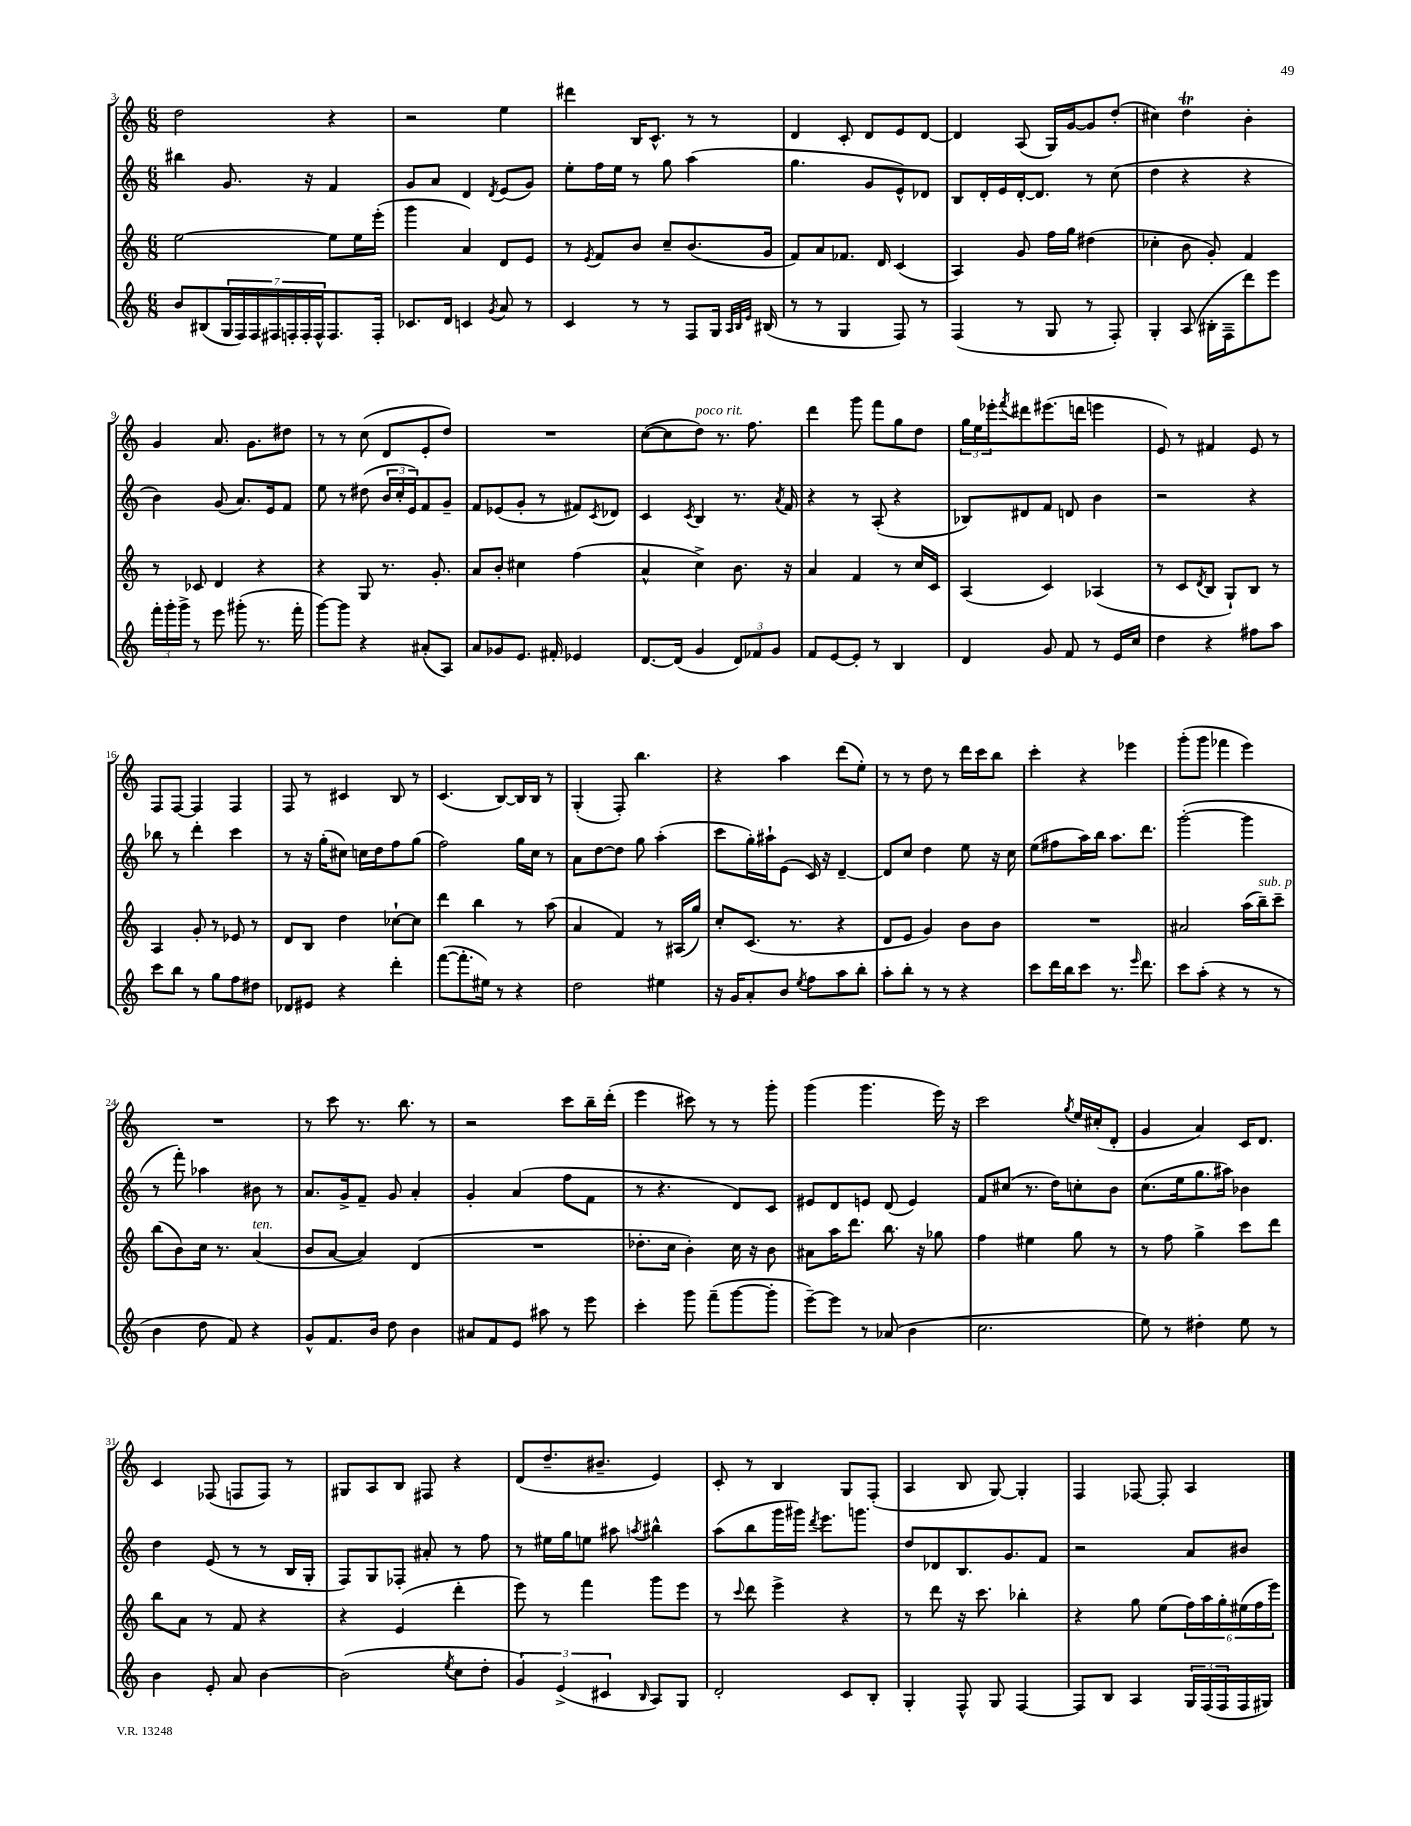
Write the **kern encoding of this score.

**kern	**kern	**kern	**kern
*part4	*part3	*part2	*part1
*staff4	*staff3	*staff2	*staff1
*clefG2	*clefG2	*clefG2	*clefG2
*k[]	*k[]	*k[]	*k[]
*M6/8	*M6/8	*M6/8	*M6/8
=3	=3	=3	=3
8b/L	[2ee\	4bb#X\	2dd\
(8B#X/	.	.	.
28G/L	.	8.g/	.
28F/)	.	.	.
28F/	.	.	.
28F#X/	.	.	.
28Fn'/	.	.	.
28F'/	.	.	.
.	.	16r	.
28F^^/J	.	.	.
8.F/	8ee\L]	4f/	4r
.	16ee\L	.	.
16F'/Jk	(16eee'\JJ	.	.
=4	=4	=4	=4
8.c-X/L	4ggg\	8g/L	2r
.	.	8a/J	.
16d/Jk	.	.	.
4cn/	4a/)	4d/	.
8qg/	.	8qd/	.
8a/	8d/L	(8e/L	4ee\
8r	8e/J	8g/J)	.
=5	=5	=5	=5
4c/	8r	8ee'\L	4ddd#X\
.	8qe/	.	.
.	8f/L	16ff\L	.
.	.	16ee\JJ	.
8r	8b/J	8r	16B/KL
.	.	.	8.c^^/J
8r	8cc~/L	8gg\	.
8F/L	(8.b/	(4aa\	8r
16G/Jk	.	.	8r
32qqA/LLL	.	.	.
32qqB/	.	.	.
32qqe/JJJ	.	.	.
(16B#X/	16g/Jk	.	.
=6	=6	=6	=6
8r	8f/L)	4.gg\	4d/
8r	8a/	.	.
4G/	8.f-X/J	.	8c'/
.	.	8g/L	8d/L
.	16d/	.	.
8F/)	(4c/	8e^^/)	8e/
8r	.	8d-X/J	[8d/J
=7	=7	=7	=7
(4F/	4A/)	8B/L	4d/]
.	.	16d'/L	.
.	.	16e/	.
8r	8g/	[16d'/J	(8A/
.	.	8.d/J]	.
8G/	16ff\LL	.	16G/LL)
.	16gg\JJ	.	[16g/J
8r	(4dd#X\	8r	8g/]
8F'/)	.	(8cc\	(8dd'/J
=8	=8	=8	=8
4G'/	4cc-X'\	4dd\	4cc#X\)
(8A/	8b\	4r	4ddT\
16B#X'\LL	8g'/)	.	.
16F~\J	.	.	.
8ddd\)	4f/	4r	4b'\
8eee\J	.	.	.
!!LO:LB:g=z
=9	=9	=9	=9
24fff'\LL	8r	4b\)	4g/
24ggg'\	.	.	.
24ggg^\JJ	.	.	.
8r	8c-X/	.	.
8eee\	4d/	(8g/	8.a/
(8ggg#X'\	.	8.a/L)	.
.	.	.	8.g\L
8.r	4r	.	.
.	.	16e/k	.
.	.	8f/J	8dd#X\J
16fff'\	.	.	.
=10	=10	=10	=10
[8ggg\L)	4r	8ee\	8r
8ggg\J]	.	8r	8r
4r	8G/	(8dd#X\	(8cc\
.	8.r	24b/LL	8d/L
.	.	24cc'/	.
.	.	24e/J)	.
(8a#X'/L	.	8f/	8e'/
.	8.g'/	.	.
8A/J)	.	8g~/J	8dd/J)
=11	=11	=11	=11
8a/L	8a/L	8f/L	2.r
8g-X/	8b'/J	(8e-X/	.
8.e/J	4cc#X\	8g'/J	.
.	.	8r	.
16f#X'/	.	.	.
4e-X/	(4ff\	8f#X/L)	.
.	.	8qc/	.
.	.	8d-X/J	.
=12	=12	=12	=12
[8.d/L	4a^^/	4c/	([8cc\L
.	.	.	8cc\]
(16d/Jk]	.	.	.
.	.	8qc/	.
!	!	!	!LO:TX:a:i:t=poco rit.
4g/	4cc^\)	4B/	8dd\J)
.	.	.	8.r
12d/L)	8.b\	8.r	.
.	.	.	8.ff\
12f-X/	.	.	.
12g/J	.	.	.
.	.	8qa/	.
.	16r	16f/	.
=13	=13	=13	=13
8f/L	4a/	4r	4ddd\
[8e/	.	.	.
8e'/J]	4f/	8r	8ggg\
8r	.	(8A'/	8fff\L
4B/	8r	4r	8gg\
.	16cc/LL	.	8dd\J
.	16c/JJ	.	.
=14	=14	=14	=14
4d/	(4A/	8B-X/L)	24gg\LL
.	.	.	24ee\
.	.	.	24eee-X'\J
.	.	.	8qfff/
.	.	8d#X/	8ddd#X\
8g/	4c/)	8f/J	(8.eee#X\
8f/	.	8dn/	.
.	.	.	16dddn\Jk
8r	(4A-X/	4b\	4eeen\
16e/LL	.	.	.
16cc/JJ	.	.	.
=15	=15	=15	=15
4dd\	8r	2r	8e/)
.	8c/L	.	8r
.	8qd/	.	.
4r	8B/J	.	4f#X/
.	8G`/L)	.	.
8ff#X\L	8B/J	4r	8e/
8aa\J	8r	.	8r
!!LO:LB:g=z
=16	=16	=16	=16
8ccc\L	4A/	8bb-X\	8F/L
8bb\J	.	8r	[8F/J
8r	8g'/	4ddd'\	4F/]
8gg\L	8r	.	.
8ff\	8e-X/	4ccc\	4F/
8dd#X\J	8r	.	.
=17	=17	=17	=17
8d-X/L	8d/L	8r	8F/
8e#X/J	8B/J	16r	8r
.	.	(16gg'\KL	.
4r	4dd\	8cc#X\J)	4c#X/
.	.	16ccn\LL	.
.	.	16dd\J	.
4ddd'\	[8cc-X`\L	8ff\	8B/
.	8cc-\J]	(8gg\J	8r
=18	=18	=18	=18
([8fff\L	4ddd\	2ff\)	(4.c/
8.fff'\]	.	.	.
.	4bb\	.	.
16ee#X\Jk)	.	.	.
8r	.	.	[8B/L)
4r	8r	16gg\LL	16B/L]
.	.	16cc\JJ	16B/JJ
.	(8aa\	8r	8r
=19	=19	=19	=19
2dd\	4a/	8a\L	(4G'/
.	.	[8dd\	.
.	4f/)	8dd\J]	8F'/)
.	.	8gg\	4.bb\
4ee#X\	8r	(4aa'\	.
.	(16A#X/LL	.	.
.	16gg/JJ)	.	.
=20	=20	=20	=20
16r	8cc'/L	8ccc\L	4r
16g/KL	.	.	.
8a'/	(8.c/J	16gg'\L)	.
.	.	16aa#X`\J	.
8b/J	.	(8e\J	4aa\
.	8.r	.	.
8qee/	.	.	.
8ff\L	.	16c/)	.
.	.	16r	.
8aa\	4r	[4d~/	(8ddd\L
8bb'\J	.	.	8ee'\J)
=21	=21	=21	=21
8aa'\L	8d/L	8d/L]	8r
8bb'\J	8e/J	8cc/J	8r
8r	4g/)	4dd\	8dd\
8r	.	.	8r
4r	8b\L	8ee\	16ddd\LL
.	.	.	16ccc\J
.	8b\J	16r	8bb\J
.	.	16cc\	.
=22	=22	=22	=22
8ccc\L	2.r	(8ee\L	4ccc'\
16ddd\L	.	8ff#X\	.
16bb\J	.	.	.
8ccc\J	.	16aa\L)	4r
.	.	16bb\JJ	.
8.r	.	8.aa\L	.
.	.	.	4eee-X\
16qqeee/	.	.	.
8.ddd\	.	8.ddd\J	.
=23	=23	=23	=23
8ccc\L	2a#X/	([2ggg'\	(8ggg'\L
(8aa'\J	.	.	8ggg\J
4r	.	.	4fff-X\
8r	(16aa\LL	4ggg\]	4eee\)
!	!LO:TX:a:i:t=sub. p	!	!
.	16bb~\J)	.	.
8r	8ccc~\J	.	.
!!LO:LB:g=z
=24	=24	=24	=24
4b\	(8bb\L	8r	2.r
.	8b\)	8fff'\)	.
8dd\	16cc\Jk	4aa-X\	.
.	8.r	.	.
8f/)	.	.	.
!	!LO:TX:a:i:t=ten.	!	!
4r	(4a/	8b#X\	.
.	.	8r	.
=25	=25	=25	=25
8g^^/L	8b/L	8.a/L	8r
8.f/	[8a/J	.	8ccc\
.	.	16g^/k	.
.	4a/])	8f~/J	8.r
16b/Jk	.	.	.
8dd\	.	8g/	.
.	.	.	8.bb\
4b\	(4d/	4a'/	.
.	.	.	8r
=26	=26	=26	=26
8a#X/L	2.r	4g'/	2r
8f/	.	.	.
8e/J	.	(4a/	.
8aa#X\	.	.	.
8r	.	8ff\L	8ccc\L
8eee\	.	8f\J	16bb~\L
.	.	.	(16ddd'\JJ
=27	=27	=27	=27
4ccc'\	8.dd-X'\L	8r	4eee\
.	.	4.r	.
.	16cc\Jk	.	.
8ggg\	4b'\)	.	8ccc#X\)
(8fff~\L	.	.	8r
[8ggg\	16cc\	8d/L)	8r
.	16r	.	.
8ggg'\J]	8b\	8c/J	8ggg'\
=28	=28	=28	=28
[8eee~\L)	8a#X\L	8e#X/L	(4ggg\
8eee\J]	16aa\K	8d/	.
.	8.ddd\J	.	.
8r	.	8en/J	4.ggg\
(8a-X/	8.bb\	(8d/	.
4b\	.	4e/)	.
.	16r	.	.
.	8gg-X\	.	16eee\)
.	.	.	16r
=29	=29	=29	=29
2.cc\	4ff\	8f/L	2ccc\
.	.	(8cc#X/J	.
.	4ee#X\	8.r	.
.	.	16dd\KL)	.
.	.	.	8qgg/
.	8gg\	8ccn'\	16ee/LL
.	.	.	(16cc#X'/J
.	8r	8b\J	8d'/J
=30	=30	=30	=30
8ee\)	8r	(8.cc\L	4g/
8r	8ff\	.	.
.	.	16ee\k	.
4dd#X'\	4gg^\	8.gg\	4a/)
.	.	16aa#X\Jk)	.
8ee\	8ccc\L	4b-X\	16c/KL
.	.	.	8.d/J
8r	8ddd\J	.	.
!!LO:LB:g=z
=31	=31	=31	=31
4b\	8bb\L	4dd\	4c/
.	8a\J	.	.
8e'/	8r	(8e/	(8F-X/
8a/	8f/	8r	8Fn/L
[4b\	4r	8r	8F/J)
.	.	16B/LL	8r
.	.	16G'/JJ	.
=32	=32	=32	=32
(2b\]	4r	8F/L)	8G#X/L
.	.	8G/	8A/
.	(4e/	8F-X'/J	8B/J
.	.	8a#X'/	8F#X/
8qee/	.	.	.
8cc\L	4ddd'\	8r	4r
8dd'\J	.	8ff\	.
=33	=33	=33	=33
6g/)	8eee\)	8r	(8d/L
.	8r	16ee#X\LL	8.dd~/
(6e^/	.	.	.
.	.	16gg\J	.
.	4fff\	8een\J	.
.	.	.	8.b#X~/J
6c#X/	.	.	.
.	.	8aa#X\	.
16qqB/	.	8qaan/	.
8A/L)	8ggg\L	4bb#X^^\	4e/)
8G/J	8eee\J	.	.
=34	=34	=34	=34
2d'/	8r	(8aa\L	8c'/
.	8qqccc/	.	.
.	8ddd\	8bb\	8r
.	4eee^\	16ggg\L	4B/
.	.	16ggg#X\JJ)	.
.	.	8qddd/	.
.	.	8.eee\L	.
8c/L	4r	.	8G/L
.	.	8.gggn\J	.
8B'/J	.	.	(8F'/J
=35	=35	=35	=35
4G'/	8r	8dd/L	4A/
.	8ddd\	8d-X/	.
8F^^/	16r	8.B/	8B/
.	8.ccc\	.	.
8G/	.	.	[8G/)
.	.	8.g/	.
[4F/	4bb-X'\	.	4G'/]
.	.	8f/J	.
=36	=36	=36	=36
8F/L]	4r	2r	4F/
8B/J	.	.	.
4A/	8gg\	.	[8F-X/
.	(8ee\L	.	8F-'/]
24G/LL	24ff\L)	8a/L	4A/
(24F/	24aa\	.	.
24F/	24gg'\	.	.
16F/	(24ee#X\	8b#X/J	.
.	24ff\	.	.
16G#X/JJ)	.	.	.
.	24eee\JJ)	.	.
==	==	==	==
*-	*-	*-	*-
